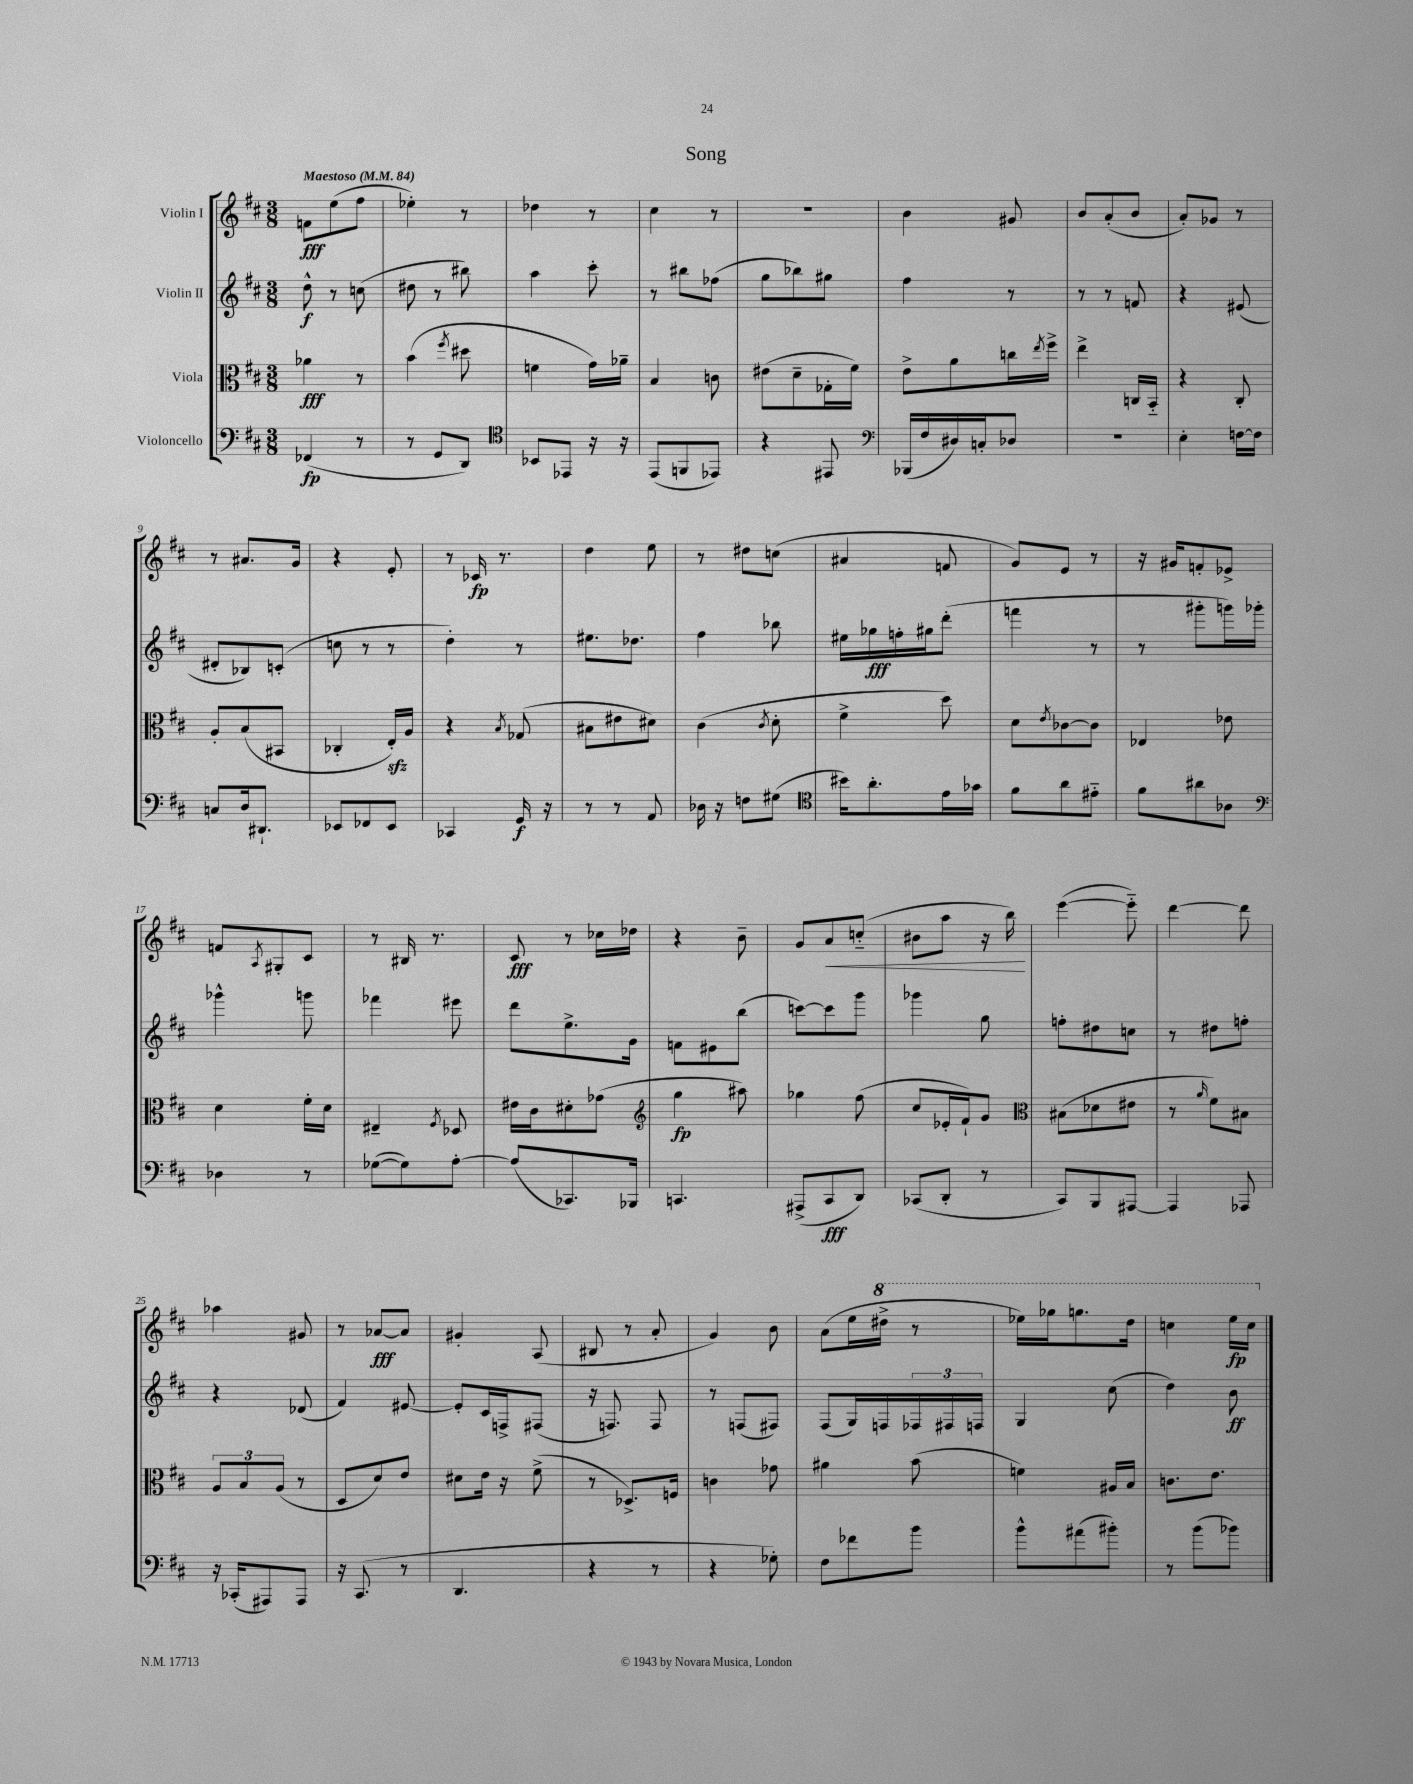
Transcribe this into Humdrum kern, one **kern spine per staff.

**kern	**kern	**kern	**kern
*staff4	*staff3	*staff2	*staff1
*clefF4	*clefC3	*clefG2	*clefG2
*k[f#c#]	*k[f#c#]	*k[f#c#]	*k[f#c#]
*M3/8	*M3/8	*M3/8	*M3/8
*MM84	*MM84	*MM84	*MM84
(4FF-/	4a-\	8dd^^\	8f\L
.	.	8r	(8ee\
8r	8r	(8cc\	8ff#\J
=	=	=	=
8r	(4b\	8dd#\	4ee-'\)
8GG/L	.	8r	.
.	8qff#/	.	.
8DD/J)	8dd#\	8bb#\)	8r
=	=	=	=
*clefC4	*	*	*
8BB-/L	4f\	4aa\	4dd-\
8EE-/J	.	.	.
16r	16g\LL)	8ccc#'\	8r
16r	16a-~\JJ	.	.
=	=	=	=
(8EE/L	4B/	8r	4cc#\
8FF/	.	8bb#\L	.
8EE-/J)	8c\	(8ff-\J	8r
=	=	=	=
4r	(8e#\L	8gg\L	4.r
.	8d~\	8bb-\)	.
8EE#/	16G-'\L	8gg#\J	.
.	16f#\JJ)	.	.
=	=	=	=
*clefF4	*	*	*
(16BBB-/LL	8e^\L	4ff#\	4b\
16F#/	.	.	.
16D#/)	8a\	.	.
16C'/J	.	.	.
8D-/J	16cc\L	8r	8g#/
.	8qee/	.	.
.	16ff#^\JJ	.	.
=	=	=	=
4.r	4ee^\	8r	8b/L
.	.	8r	(8a'/
.	16C/LL	8f/	8b/J
.	16BB'~/JJ	.	.
=	=	=	=
4E'\	4r	4r	8a'/L)
.	.	.	8g-/J
[16F\LL	8C#'/	(8e#/	8r
16F\]JJ	.	.	.
=	=	=	=
8C/L	8A'/L	8d#'/L	8r
16D/k	(8B/	8B-/)	8.a#/L
8.DD#`/J	.	.	.
.	8BB#/J	(8c'/J	.
.	.	.	16g/Jk
=	=	=	=
8EE-/L	4C-'/	8cc\	4r
8FF-/	.	8r	.
8EE-/J	16E'/LL)	8r	8e'/
.	16A/JJ	.	.
=	=	=	=
4CC-/	4r	4dd'\)	8r
.	.	.	16c-/
.	.	.	8.r
.	8qB/	.	.
16GG/	(8G-/	8r	.
16r	.	.	.
=	=	=	=
8r	8B#\L	8.ee#\L	4dd\
8r	8e#\	.	.
.	.	8.dd-\J	.
8AA/	8d#\J)	.	8ee\
=	=	=	=
16D-\	(4c#\	4ff#\	8r
16r	.	.	.
8F\L	.	.	8dd#\L
.	8qc#/	.	.
(8G#\J	8d'\	8bb-\	(8cc\J
=	=	=	=
*clefC4	*	*	*
16b#\LK)	4f#^\	16ee#\LL	4a#/
8.a'\	.	16gg-\	.
.	.	16ff'\	.
.	.	16gg#\J	.
16e\L	8dd\)	(8ddd'\J	8f/
16g-\JJ	.	.	.
=	=	=	=
8f#\L	8d\L	4fff\	8g/L)
.	8qe/	.	.
8a\	[8c-\	.	8e/J
8e#'~\J	8c-\]J	8r	8r
=	=	=	=
8f#\L	4E-/	8r	16r
.	.	.	16g#/LK
8a#\	.	8ggg#'\L	8f'/
8A-\J	8e-\	16ggg\L)	8e-^/J
.	.	16ggg-'\JJ	.
=	=	=	=
*clefF4	*	*	*
4D-\	4d\	4ggg-^^\	8f/L
.	.	.	8qA/
.	.	.	8G#'/
8r	16f#'\LL	8ggg\	8c#/J
.	16d\JJ	.	.
=	=	=	=
([8G-\L	4E#~/	4fff-\	8r
8G-\])	.	.	16B#/
.	.	.	8.r
.	8qF#/	.	.
[8A'\J	8D-/	8eee#\	.
=	=	=	=
(8A/]L	16e#\LL	8ddd\L	8c#/
.	16c#\J	.	.
8.CC-/)	8d#'\	8.ee^\	8r
.	(8g-\J	.	16cc-\LL
16BBB-/Jk	.	16g\Jk	16dd-\JJ
=	=	=	=
*	*clefG2	*	*
4.CC/	4gg\	8f\L	4r
.	.	8e#\	.
.	8aa#\)	(8bb\J	8b~\
=	=	=	=
(8AAA#^/L	4gg-\	[8ccc\L)	8g/L
8CC#/	.	8ccc\]	8a/
8DD/J)	(8ff#\	8ggg\J	(8cc'~/J
=	=	=	=
(8CC-/L	8cc#/L	4ggg-\	8b#\L
8DD'/J	16e-'/L	.	8aa\J
.	16f#`/J)	.	.
8r	8g/J	8gg\	16r
.	.	.	16bb\)
=	=	=	=
*	*clefC3	*	*
8CC#/L)	(8B#\L	8ff'\L	([4eee\
8BBB/	8d-\	8dd#\	.
[8AAA#/J	8e#\J	8cc\J	8eee'~\])
=	=	=	=
4AAA#/]	8r	8r	[4ddd\
.	16qqa/	.	.
.	8f#\L)	8dd#\L	.
8AAA-/	8B#\J	8ff'\J	8ddd\]
=	=	=	=
16r	12A/L	4r	4aa-\
(16CC-'/LK	.	.	.
.	12B/	.	.
8AAA#/)	.	.	.
.	(12A/J	.	.
8AAA#/J	8r	(8d-/	8g#/
=	=	=	=
16r	8D/L	4f#/)	8r
(8.CC#/	.	.	.
.	8d/)	.	[8a-/L
8r	8e/J	[8e#/	8a-/]J
=	=	=	=
4.DD/	8d#\L	8e#'/]L	4g#'/
.	16e\Jk	16c#/L	.
.	16r	16F^/J	.
.	(8f#^\	(8F#/J	(8A/
=	=	=	=
4r	8r	16r	8B#/
.	.	8.F/)	.
.	8.D-^/L)	.	8r
8r	.	8F/	8a'/
.	16F/Jk	.	.
=	=	=	=
4r	4c\	8r	4g/)
.	.	(8F/L	.
8G-'\)	8g-\	8F#/J)	8b\
=	=	=	=
8F#\L	4a#\	(8F#/L	(8a\L
8f-\	.	16G/L)	16ee\L
.	.	16F/	16ddd#^\JJ
8b\J	(8b\	24F-/	8r
.	.	24F#/	.
.	.	24F/JJ	.
=	=	=	=
8b^^\L	4f\)	4G/	16eee-\LL)
.	.	.	16ggg-\J
(8a#\	.	.	8.ggg\
8b#'\J)	16A#/LL	(8cc#\	.
.	16B/JJ	.	16ddd\Jk
=	=	=	=
8r	8.c\L	4dd\)	4ccc\
(8b\L	.	.	.
.	8.e\J	.	.
8b-\J)	.	8b\	16eee\LL
.	.	.	16ccc\JJ
==	==	==	==
*-	*-	*-	*-
